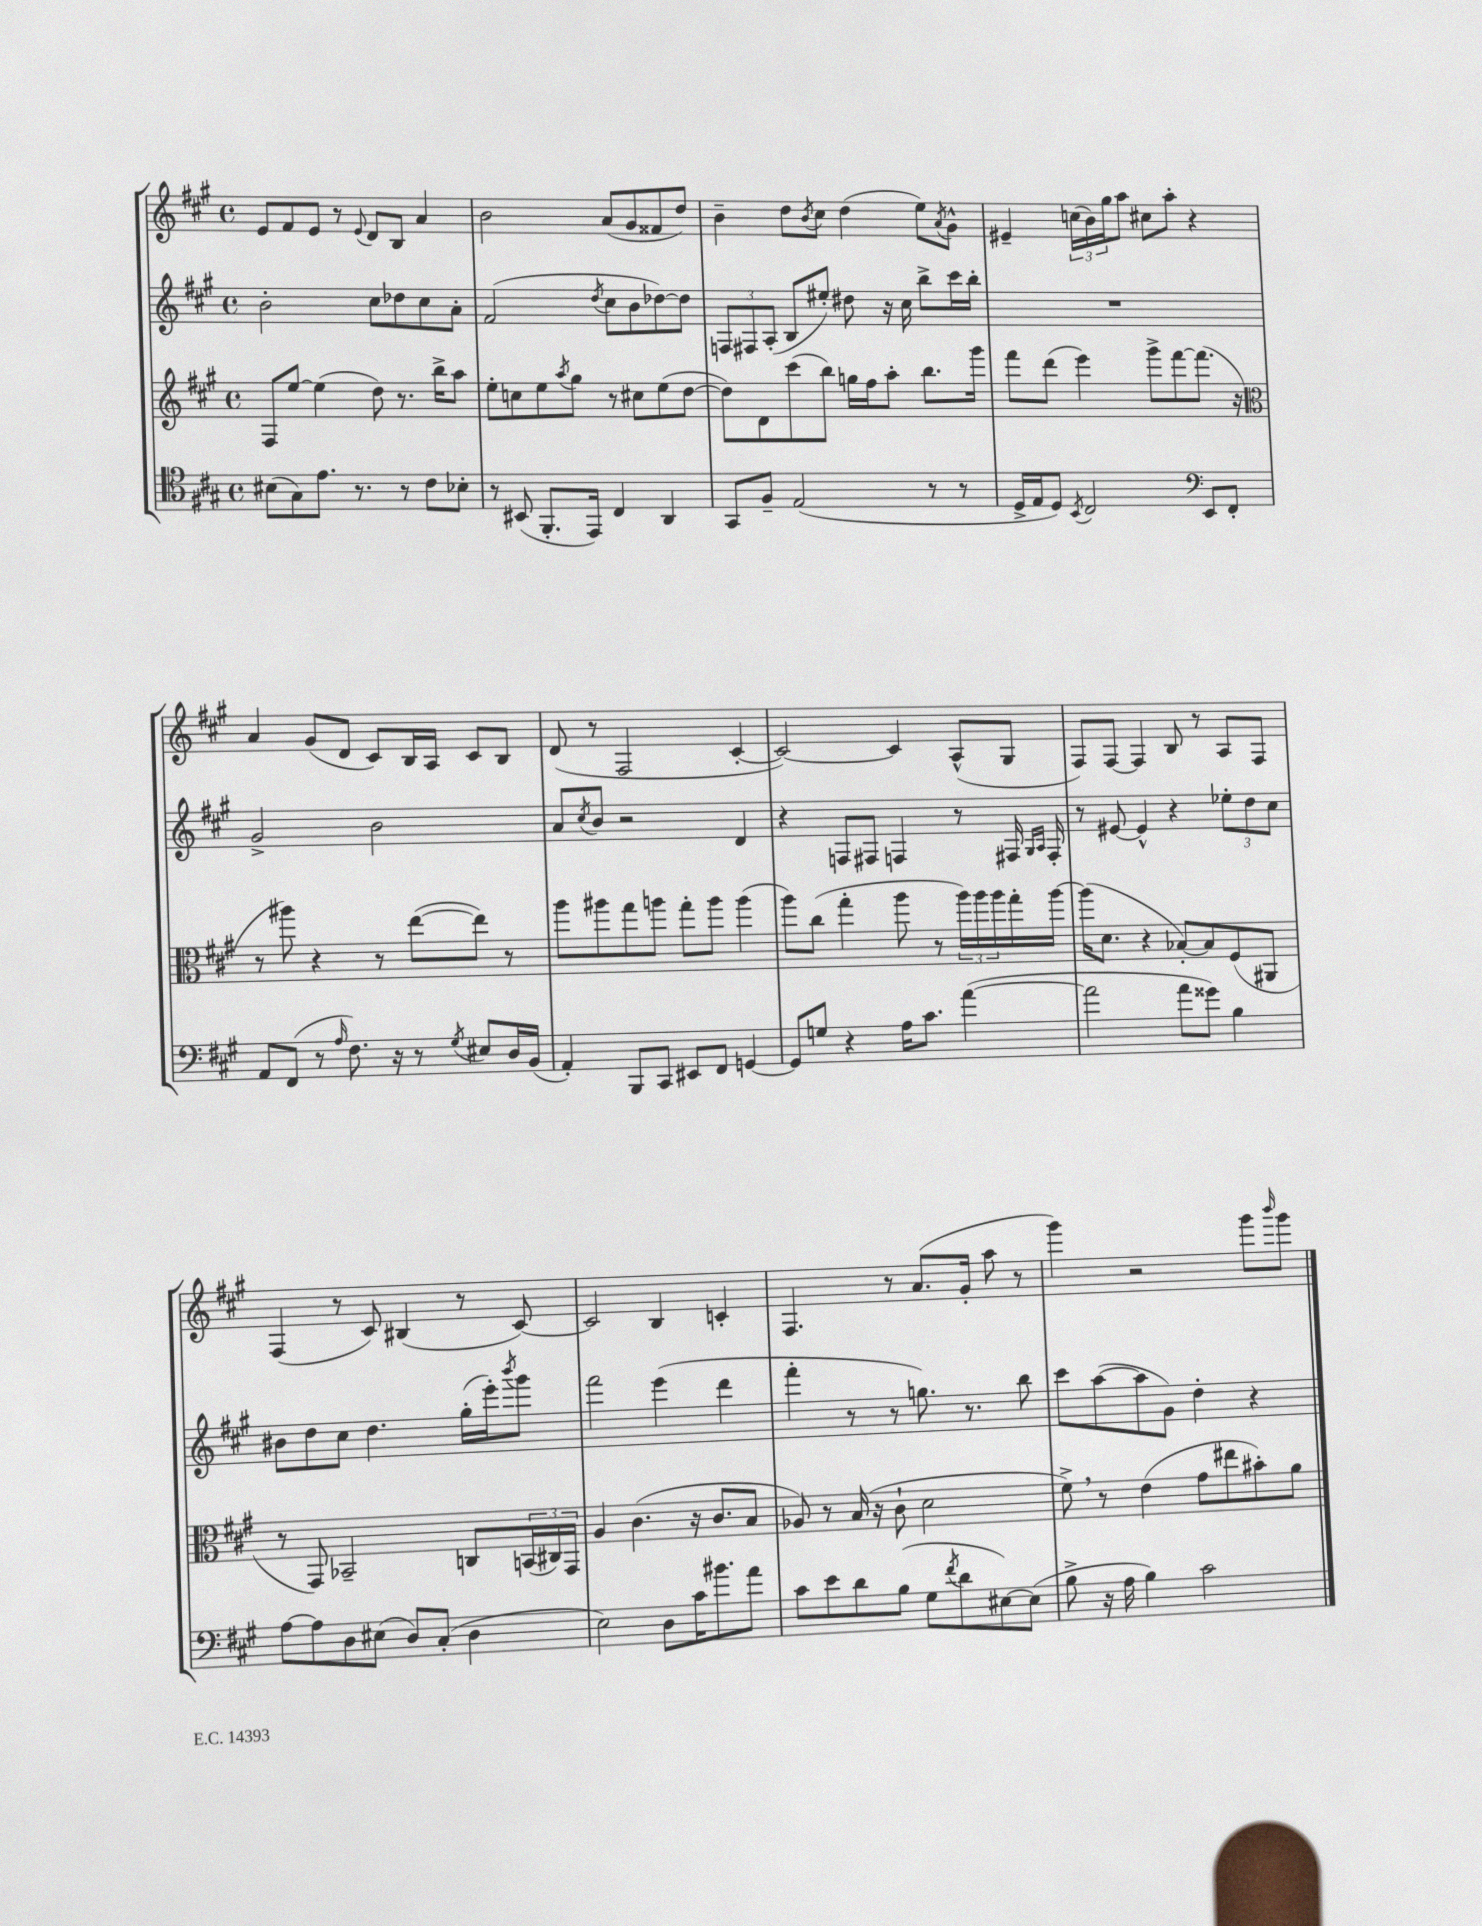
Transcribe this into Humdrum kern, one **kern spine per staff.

**kern	**kern	**kern	**kern
*part4	*part3	*part2	*part1
*staff4	*staff3	*staff2	*staff1
*clefC4	*clefG2	*clefG2	*clefG2
*k[f#c#g#]	*k[f#c#g#]	*k[f#c#g#]	*k[f#c#g#]
*M4/4	*M4/4	*M4/4	*M4/4
*met(c)	*met(c)	*met(c)	*met(c)
=27	=27	=27	=27
(8B#X\L	8F#/L	2b'\	8e/L
8G#\)	[8ee/J	.	8f#/
8.e\J	(4ee\]	.	8e/J
.	.	.	8r
8.r	.	.	.
.	.	.	8qqe/
.	8dd\)	8cc#\L	8d/L
8r	8.r	8dd-X\	8B/J
8c#\L	.	8cc#\	4a/
.	16bb^\KL	.	.
8B-X'\J	8aa\J	8a'\J	.
=28	=28	=28	=28
8r	8ee'\L	(2f#/	2b\
(8BB#X/	8ccn\	.	.
8.FF#'/L	8ee\	.	.
.	8qaa/	.	.
.	8gg#\J	.	.
16EE/Jk)	.	.	.
.	.	8qdd/	.
4C#/	8r	8cc#\L	(8a/L
.	8cc#X\L	8b\	8g#/
4AA/	(8ee\	[8dd-X\)	8f##X/
.	[8dd\J	8dd-\J]	8dd/J)
=29	=29	=29	=29
8GG#/L	8dd\L])	12Fn/L	4b~\
.	.	12F#X/	.
8F#~/J	8d\	.	.
.	.	(12A'/J	.
(2E/	(8ccc#\	8B/L	8dd\L
.	.	.	8qb/
.	8bb\J)	8ee#X'/J)	8cc#\J
.	16ggn\LL	8dd#X\	(4dd\
.	16ff#\J	.	.
.	8aa'\J	16r	.
.	.	16cc#\	.
8r	8.bb\L	8bb^\L	8ee\L)
.	.	.	8qa/
8r	.	16ccc#\L	8g#^^\J
.	16ggg#\Jk	16bb'\JJ	.
=30	=30	=30	=30
16D^/LL	8fff#\L	1r	4e#X~/
16E/J	.	.	.
8D/J)	(8ddd\J	.	.
8qBB/	.	.	.
2C#/	4eee\)	.	(24ccn\LL
.	.	.	24b\)
.	.	.	24gg#\J
.	.	.	8aa\J
.	8ggg#^\L	.	8cc#X\L
.	[8fff#\	.	8aa'\J
*clefF4	*	*	*
8EE/L	(8.fff#\J]	.	4r
8FF#'/J	.	.	.
.	16r	.	.
!!LO:LB:g=z
=31	=31	=31	=31
*	*clefC3	*	*
8AA/L	8r	2g#^/	4a/
(8FF#/J	8aa#X\)	.	.
8r	4r	.	(8g#/L
16qqA/	.	.	.
8.F#\)	.	.	8d/J
.	8r	2b\	8c#/L)
16r	.	.	.
8r	([8ee\L	.	16B/L
.	.	.	16A/JJ
8qG#/	.	.	.
8E#X/L	8ee\J])	.	8c#/L
16D/L	8r	.	8B/J
(16BB/JJ	.	.	.
=32	=32	=32	=32
4AA'/)	8aa\L	8a/L	(8d/
.	.	8qcc#/	.
.	8aa#X\	8b/J	8r
8BBB/L	8gg#\	2r	2F#/
8CC#/J	8aan\J	.	.
8EE#X/L	8gg#'\L	.	.
8FF#/J	8aa\J	.	.
[4GGn/	(4aa\	4d/	[4c#'/
=33	=33	=33	=33
8GG/L]	8aa\L)	4r	2c#/_)
8Gn/J	(8cc#\J	.	.
4r	4gg#'\	8Fn/L	.
.	.	8F#X/J	.
16A\KL	8aa\	4Fn/	4c#/]
8.c#\J	.	.	.
.	8r	.	.
([4a\	24aa\LL)	8r	(8A^^/L
.	24aa\	.	.
.	24aa\	.	.
.	16gg#'\	16F#X/	8G#/J
.	.	16qqG#/LL	.
.	.	16qqA/JJ	.
.	[16aa\JJ	16F#'/	.
=34	=34	=34	=34
2a\]	(16aa\KL]	8r	8F#/L)
.	8.d\J	.	.
.	.	[8e#X/	[8F#/J
.	4r	4e#^^/]	4F#/]
8a\L	[8B-X'/L)	4r	8B/
8g##X\J)	8B-/]	.	8r
4B\	(8F#/	12ee-X'\L	8A/L
.	.	12dd\	.
.	8AA#X/J	.	8F#/J
.	.	12cc#\J	.
!!LO:LB:g=z
=35	=35	=35	=35
[8A\L	8r	8b#X\L	(4F#/
8A\]	8GG#/)	8dd\	.
8D\	2BB-X~/	8cc#\J	8r
(8E#X\J	.	4.dd\	8c#/)
8D/L)	.	.	(4B#X/
(8C#'/J	.	.	.
4D\	8Cn/L	(16gg#'\LL	8r
.	.	16eee'\J)	.
.	.	8qbbb/	.
.	(24BBn/L	8ggg#\J	[8c#/)
.	24C#X/)	.	.
.	24GG#/JJ	.	.
=36	=36	=36	=36
2E\)	4A/	2fff#\	2c#/]
.	(4.c#\	.	.
8D\L	.	(4eee\	4B/
16c#\K	16r	.	.
8.b#X\	8.c#/L	.	.
.	.	4ddd\	4cn'/
8a\J	8B/J	.	.
=37	=37	=37	=37
8c#\L	8A-X/)	4fff#'\	4.F#/
8e\	8r	.	.
8d\	(16B/	8r	.
.	16r	.	.
(8B\J	8c#`\	8r	8r
8G#\L	2d\	8.ggn\)	(8.a/L
8qf#/	.	.	.
8d\	.	.	.
.	.	8.r	16g#'/Jk
[8E#X\)	.	.	8aa\
(8E#\J]	.	8bb\	8r
=38	=38	=38	=38
8B^\	8f#^,\)	8ccc#\L	4ggg#\)
16r	8r	([8aa\	.
16A\	.	.	.
4B\)	(4e\	8aa\]	2r
.	.	8g#\J)	.
2c#\	8g#\L	4dd'\	.
.	8ee#X\	.	.
.	8b#X'\)	4r	8ggg#\L
.	.	.	16qqbbb/
.	8a\J	.	8ggg#\J
==	==	==	==
*-	*-	*-	*-
